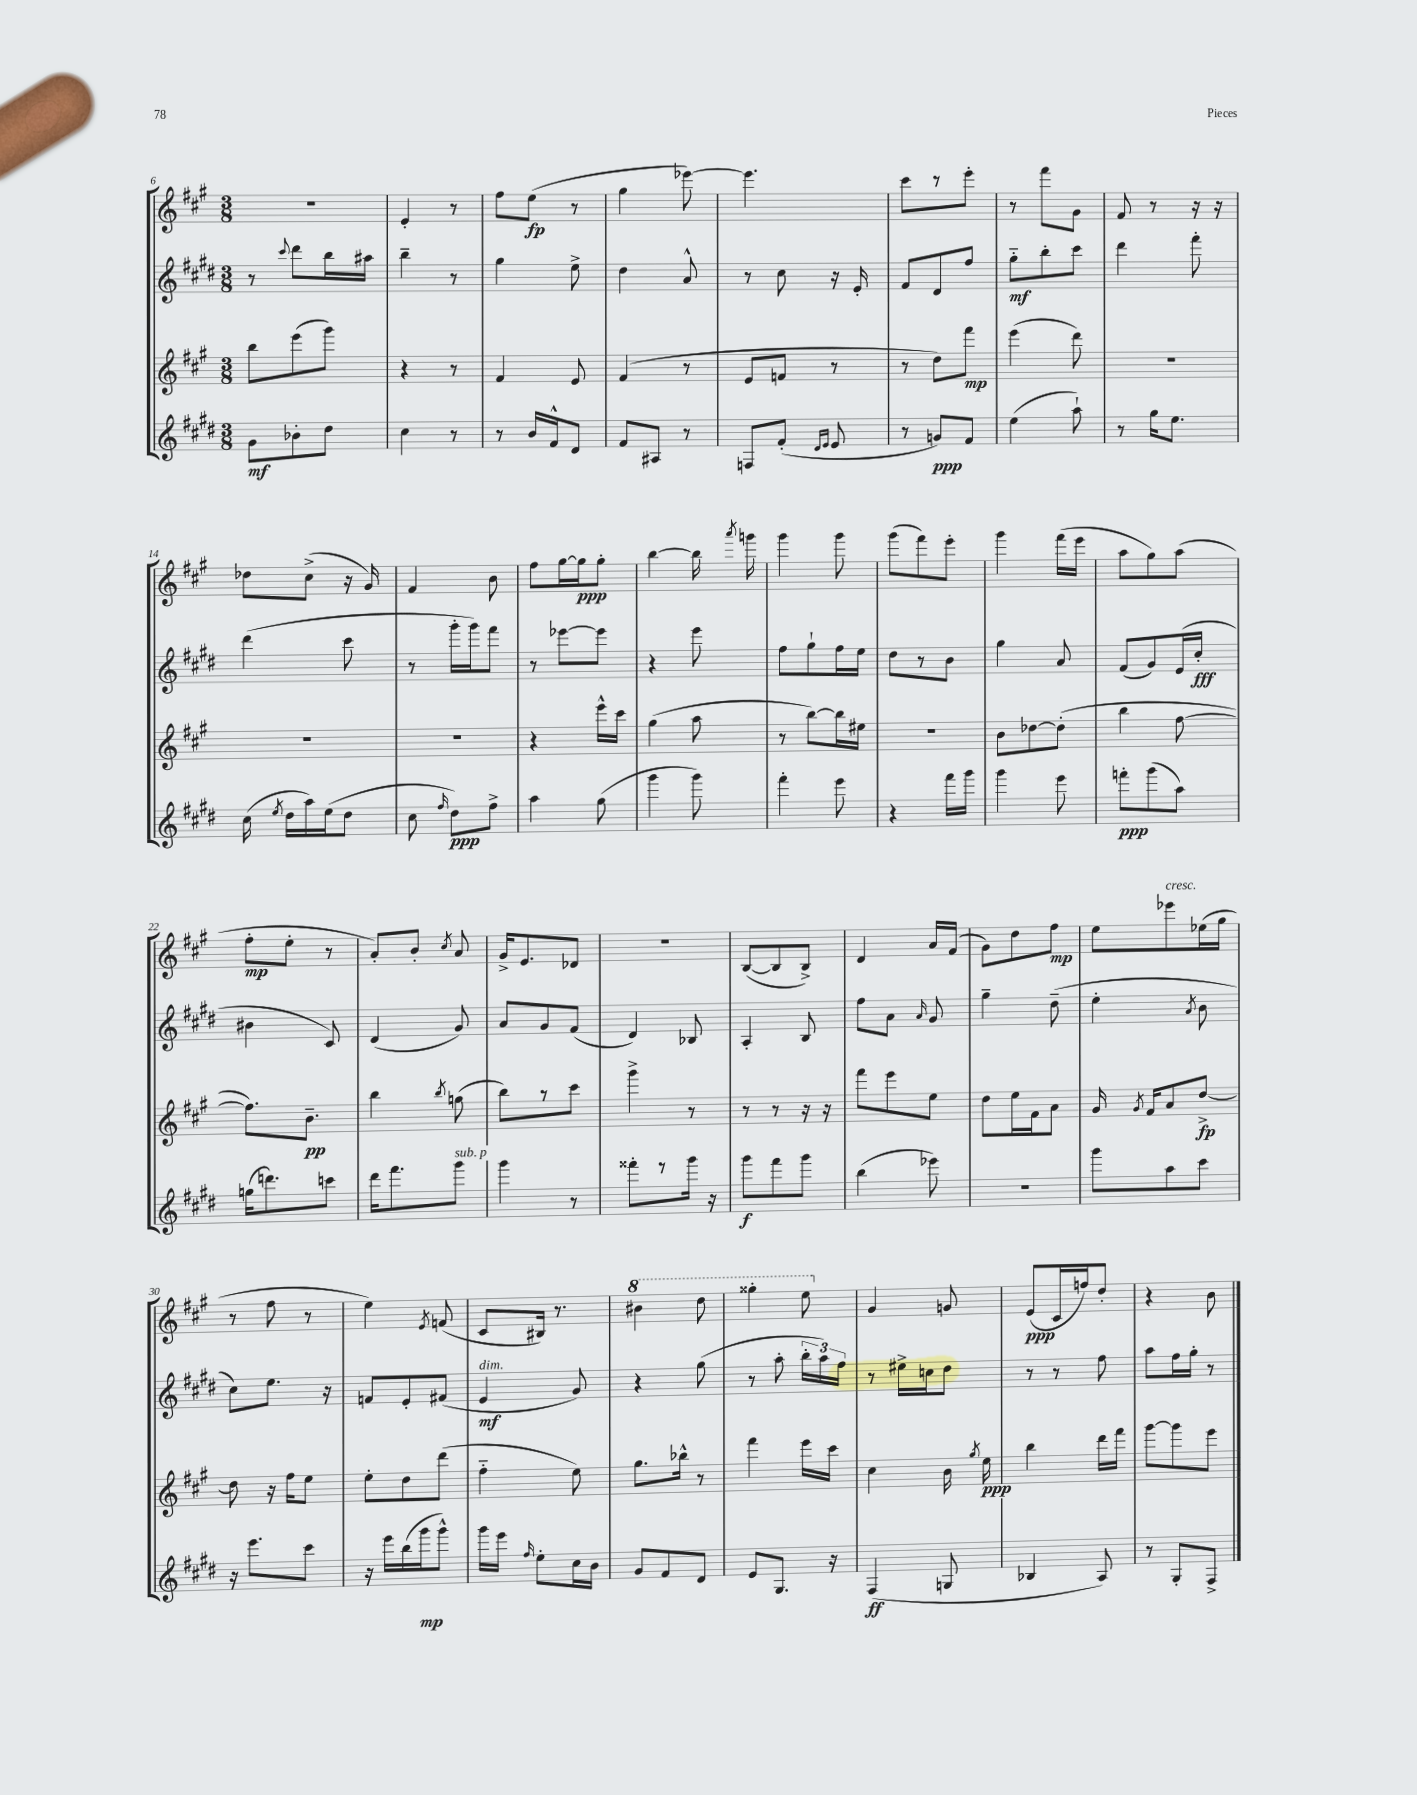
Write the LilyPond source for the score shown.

<<
\new StaffGroup <<
\new Staff = "s0" {
    \clef treble \key a \major \numericTimeSignature \time 3/8
    \autoBeamOff R4. |
    e'4-. r8 |
    fis''8[ e''8]\fp( r8 |
    gis''4 ees'''8~) |
    ees'''4. |
    cis'''8[ r8 e'''8]-. |
    r8 fis'''8[ gis'8] |
    fis'8 r8 r16 r16 |
    des''8[ cis''8]->( r16 gis'16) |
    fis'4 b'8 |
    fis''8[ gis''16~ gis''16\ppp gis''8]-. |
    b''4~ b''16 \acciaccatura { a'''8 } g'''16 |
    gis'''4 gis'''8 |
    gis'''8[( fis'''8) e'''8]-. |
    gis'''4 fis'''16[( e'''16] |
    a''8[ gis''8) a''8]( |
    fis''8[-.\mp e''8]-. r8 |
    a'8[-.) b'8]-. \acciaccatura { cis''8 } a'8 |
    gis'16[-> e'8. des'8] |
    R4. |
    b8[~( b8 b8]->) |
    d'4 a'16[ fis'16]( |
    gis'8[) d''8 fis''8]\mp |
    e''8[ ees'''8^\markup { \italic "cresc." } ees''16( gis''16] |
    r8 fis''8 r8 |
    e''4) \acciaccatura { e'8 } f'8( |
    cis'8[ bis16]) r8. |
    \ottava #1 bis''4 d'''8 |
    gisis'''4-. e'''8 \ottava #0 |
    gis'4 g'8 |
    e'8[\ppp( cis'16 f''16) d''8]-. |
    r4 b'8 \bar "|." |
}
\new Staff = "s1" {
    \clef treble \key e \major \numericTimeSignature \time 3/8
    \autoBeamOff r8 \appoggiatura { cis'''8 } dis'''8[ b''16 ais''16] |
    b''4-- r8 |
    gis''4 e''8-> |
    dis''4 a'8-^ |
    r8 cis''8 r16 e'16-. |
    fis'8[ dis'8 fis''8] |
    gis''8[-_\mf b''8-. cis'''8] |
    dis'''4 fis'''8-. |
    dis'''4( cis'''8 |
    r8 gis'''16[-. gis'''16) fis'''8] |
    r8 ees'''8[~ ees'''8] |
    r4 e'''8 |
    fis''8[ gis''8-! fis''16 e''16] |
    dis''8[ r8 b'8] |
    gis''4 a'8 |
    fis'8[( gis'8) e'16( cis''16]-.\fff |
    bis'4 cis'8) |
    dis'4( gis'8) |
    a'8[ gis'8 fis'8]( |
    dis'4) bes8 |
    a4-. b8 |
    fis''8[ a'8] \grace { a'16 } gis'8 |
    gis''4-- dis''8--( |
    e''4-. \acciaccatura { a'8 } b'8 |
    cis''8[) e''8.] r16 |
    f'8[ e'8-. fis'8]( |
    e'4\mf^\markup { \italic "dim." } gis'8) |
    r4 gis''8( |
    r8 a''8-. \tuplet 3/2 { b''16[-. a''16) fis''16] } |
    r8 eis''16[-> c''16 dis''8] |
    r8 r8 fis''8 |
    a''8[ fis''16 gis''16]-. r8 \bar "|." |
}
\new Staff = "s2" {
    \clef treble \key a \major \numericTimeSignature \time 3/8
    \autoBeamOff b''8[ e'''8( gis'''8]) |
    r4 r8 |
    fis'4 e'8 |
    fis'4( r8 |
    e'8[ f'8] r8 |
    r8 d''8[) fis'''8]\mp |
    e'''4( d'''8) |
    R4. |
    R4. |
    R4. |
    r4 e'''16[-^ cis'''16] |
    gis''4( a''8 |
    r8 b''8[~) b''16 eis''16] |
    R4. |
    b'8[ des''8~ des''8]-.( |
    b''4 fis''8~ |
    fis''8.[) b'8.]--\pp |
    b''4 \acciaccatura { b''8 } g''8( |
    b''8[) r8 cis'''8] |
    gis'''4-> r8 |
    r8 r8 r16 r16 |
    fis'''8[ e'''8 e''8] |
    d''8[ e''16 fis'16 a'8] |
    gis'16 \acciaccatura { gis'8 } fis'16[ a'8 d''8]~->\fp |
    d''8 r16 fis''16[ e''8] |
    e''8[-. d''8 d'''8]( |
    fis''4-_ e''8) |
    gis''8.[ bes''16]-^ r8 |
    fis'''4 e'''16[ cis'''16] |
    cis''4 b'16 \acciaccatura { gis''8 } e''16\ppp |
    b''4 d'''16[ fis'''16] |
    gis'''8[~ gis'''8 e'''8] \bar "|." |
}
\new Staff = "s3" {
    \clef treble \key e \major \numericTimeSignature \time 3/8
    \autoBeamOff gis'8[\mf bes'8-. dis''8] |
    cis''4 r8 |
    r8 b'16[ fis'16-^ dis'8] |
    fis'8[ ais8] r8 |
    f8[ fis'8]-.( \grace { dis'16[ e'16] } e'8 |
    r8 g'8[\ppp) fis'8] |
    e''4( a''8-!) |
    r8 gis''16[ e''8.] |
    cis''16( \acciaccatura { e''8 } dis''16[ a''16) e''16( dis''8] |
    cis''8 \grace { fis''16 } dis''8[\ppp) fis''8]-> |
    a''4 gis''8( |
    gis'''4 gis'''8) |
    fis'''4-. e'''8 |
    r4 fis'''16[ gis'''16] |
    gis'''4 e'''8 |
    f'''8[-.\ppp gis'''8( a''8]) |
    g''16[( d'''8.) c'''8] |
    dis'''16[ fis'''8. gis'''8]^\markup { \italic "sub. p" } |
    gis'''4 r8 |
    fisis'''8[-. r8 gis'''16] r16 |
    gis'''8[\f fis'''8 gis'''8] |
    b''4( ees'''8) |
    R4. |
    gis'''8[ a''8 cis'''8] |
    r16 e'''8.[ cis'''8] |
    r16 e'''16[ b''16( gis'''16\mp gis'''8]-^) |
    gis'''16[ e'''16] \grace { fis''16 } e''8[-. cis''16 b'16] |
    gis'8[ fis'8 dis'8] |
    e'8[ gis8.] r16 |
    fis4\ff( g8 |
    bes4 a8) |
    r8 gis8[-. fis8]-> \bar "|." |
}
>>
>>
\layout { \context { \Score currentBarNumber = #6 } }
